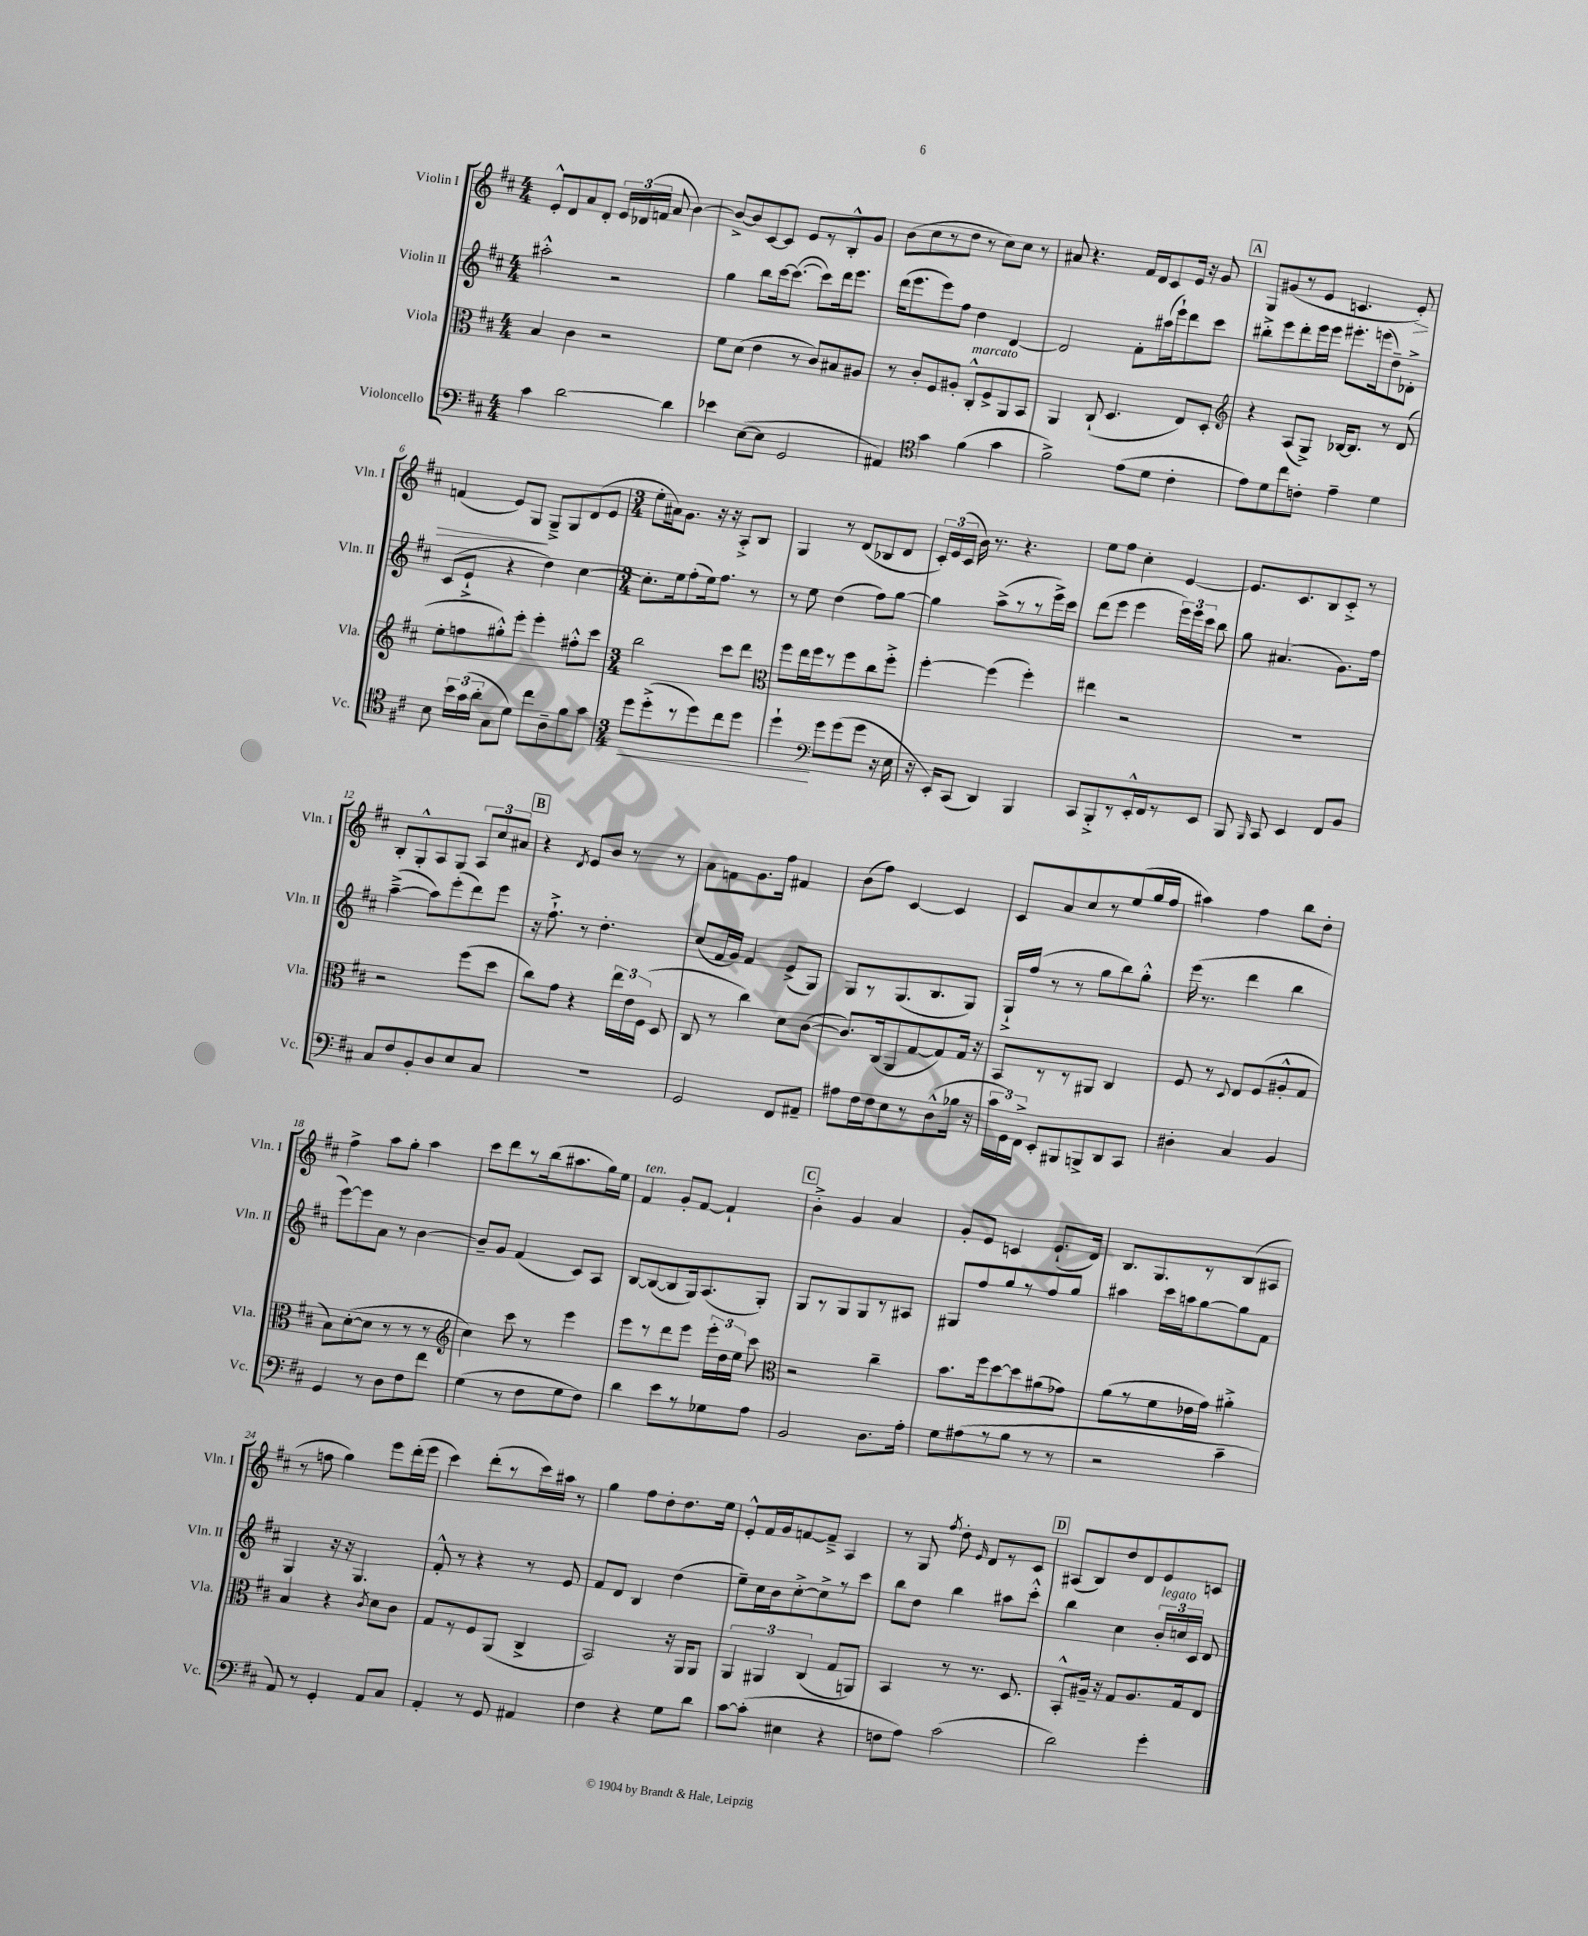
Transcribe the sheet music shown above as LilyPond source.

<<
\new StaffGroup <<
\new Staff = "s0" \with { instrumentName = "Violin I" shortInstrumentName = "Vln. I" } {
    \clef treble \key d \major \numericTimeSignature \time 4/4
    \autoBeamOff e'8[-.-^ d'8 a'8 d'8]-. \tuplet 3/2 { e'16[ des'16( f'16] } a'8 b'4~) |
    b'8[~-> b'8 cis'8~ cis'8] e'8[ r8 b8-.-^ g'8] |
    b'8[( cis''8 r8 d''8] r8 cis''8[) cis''8] r8 |
    ais'8 r4. fis'16[ d'16 cis'8 e'16] r16 g'8 |
    \mark \markup { \box "A" } g8[ gis'8( r8 e'8] c'4. e'8-.\>) |
    f'4( e'8[) g8]\! g8[---> g8 d'8( e'8] |
    \numericTimeSignature \time 3/4 e''8[-. ais'16) g'8.] r16 r16 a8[-.-> b8] |
    g4 r8 d'8[( bes8 d'8] |
    \tuplet 3/2 { cis'16[-.) e'16( cis'16] } b'16) r8. r4. |
    e''8[ fis''8] cis''4-. e'4~ |
    e'8.[ cis'8. b8 cis'8]-.-> r8 |
    b8[-. g8-.-^ a8 g8] \tuplet 3/2 { a8[ cis''8 ais'8] } |
    \mark \markup { \box "B" } r4 \acciaccatura { d'8 } e'8[ b'8] r8 r8 |
    a'8[ f'8 g'8. fis''16] fis'4 |
    b'8[( fis''8]) cis'4~ cis'4 |
    cis'8[ a'8 cis''8 r8 e''8( g''16 fis''16] |
    ais''4) fis''4 b''8[ d''8]-. |
    fis''4-> a''8[ g''8]-. a''4 |
    cis'''8[ d'''8 r8 b''16( ais''8. g''16) e''16] |
    fis'4^\markup { \italic "ten." } g'8[-. fis'8]~ fis'4-! |
    \mark \markup { \box "C" } b'4-.-> g'4 a'4 |
    g'8[-. e'8] c'4 e'8.[-!( d'16]) |
    b8.[ g8. r8 b8( ais8] |
    r8 f''8 g''4) e'''8[ d'''16-.( e'''16] |
    cis'''4) d'''8[-.( r8 cis'''16) ais''16] r8 |
    g''4 fis''8[ d''8-. d''8. e''16] |
    e'8[-.-^ fis'16 g'16 f'8~ f'8]---> a4 |
    r8 g8 \acciaccatura { fis''8 } d''8-. \grace { e'16 } d'8[ r8 cis'8] |
    \mark \markup { \box "D" } ais8[( b8) d''8 d'8 e'8 c'8] \bar "|." |
}
\new Staff = "s1" \with { instrumentName = "Violin II" shortInstrumentName = "Vln. II" } {
    \clef treble \key d \major \numericTimeSignature \time 4/4
    \autoBeamOff ais''2-.-^ r2 |
    g''4 b''8[ cis'''16~ cis'''8.]~( cis'''8[) d'''16 e'''8.] |
    d'''16[( e'''8. e'''8) fis''8] d''4 d'4~ |
    d'2 fis'8[-. ais''16( e'''16-!) d'''8 cis'''8] |
    \mark \markup { \box "A" } bis''8[-.-> e'''8 d'''8-. e'''16 e'''16] eis'''8.[-. e'''16( d''8--) des'8]-.-> |
    cis'8[( e'8]-!-> r4 d''4) cis''4~ |
    \numericTimeSignature \time 3/4 cis''8.[-. e''16 fis''8-.( e''16) fis''8.] r8 |
    r8 e''8 d''4( fis''8[) g''8]~ |
    g''4 a''8[->( r8 r8 e'''16->) cis'''16] |
    d'''8[( e'''8] e'''4 \tuplet 3/2 { e'''16[) e'''16 cis'''16] } b''8 |
    g''8 ais'4.( g'8.[) fis''16] |
    a''4~--->( a''8[) e'''8-.( d'''8) e'''8] |
    \mark \markup { \box "B" } r16 fis''8.-!-> r8 d''4.-. |
    cis''8[( fis'16 g'16]) fis'4 e'8[->( g8]) |
    g8[ r8 g8.( b8. g8]) |
    g16[-!-> fis''16]( r8 r8 g''8[ b''8) g''8]-.-^ |
    e'''16( r8. d'''4 b''4 |
    e'''8[~) e'''8 a'8] r8 b'4~ |
    b'8[-- g'8] fis'4( cis'8[) a8] |
    b8[~ b8~( b8 g16) a8.( g8]-.) |
    \mark \markup { \box "C" } g8[ r8 g8 g8 r8 ais8] |
    gis8[ fis''8 g''8 r8 fis''8 g''8] |
    ais''4 cis'''16[ a''16 g''8~ g''8 fis'8] |
    g4 r16 r16 g4. |
    fis'8-.-^ r8 r4 r8 e'8 |
    fis'8[ d'8] b4 d''4( |
    e''8[--) cis''16 b'16 cis''8~-.-> cis''8-> r8 cis'''8] |
    b''8[ d''8] b''4 ais''8[ cis'''8]-.-^ |
    \mark \markup { \box "D" } b''4 cis''4 \tuplet 3/2 { b'16[-.^\markup { \italic "legato" } c''16 cis'16] } d'8 \bar "|." |
}
\new Staff = "s2" \with { instrumentName = "Viola" shortInstrumentName = "Vla." } {
    \clef alto \key d \major \numericTimeSignature \time 4/4
    \autoBeamOff b4 cis'4 r2 |
    fis'8[ d'8]( e'4 r8 cis'8[) bis8 ais8] |
    r8 cis'8[-. fis8 ais8]-. cis8[-.-^^\markup { \italic "marcato" } fis8-> a,8 b,8] |
    a,4 cis8-!( d4. e8[) d8]-. |
    \mark \markup { \box "A" } \clef treble r4 a8[( g8]->) bes16[~ bes8.] r8 d'8( |
    e''8[-. f''8 gis''8-.-^) e'''8]-. e'''4-. fis''8[-.-^ cis'''8] |
    \numericTimeSignature \time 3/4 b''2 cis'''8[ d'''8] |
    \clef alto fis''8[ e''16 fis''16 r8 fis''8 cis''8 fis''8]-.-> |
    fis''4~-. fis''4( fis''4-.) |
    eis''4 r2 |
    R2. |
    r2 fis''8[( d''8] |
    \mark \markup { \box "B" } cis''8[) g'8] r4 \tuplet 3/2 { e''16[ e'16 fis16]( } d8 |
    cis8 r8 cis''4) d'8[ cis'8]~( |
    cis'8.[) cis16( a,8 g8~ g8) g16] r16 |
    b,8[ r8 r8 ais,8] cis4 |
    fis8 r8 \appoggiatura { d8 } e8[ fis8( ais8-.-^ g8] |
    b8[) d'8~-.( d'8] r8 r8 r8 |
    \clef treble cis''4) cis'''8 r8 e'''4 |
    e'''8[ r8 d'''8 e'''8] \tuplet 3/2 { e'''16[-. d''16 e''16] } cis'''8 |
    \mark \markup { \box "C" } \clef alto r2 cis''4-- |
    b'8.[ fis''16 d''8~ d''8 ais'8( ges'8]) |
    a'8[( r8 fis'8 ees'16 g'16]) ais'4-.-> |
    b4 r4 \acciaccatura { cis'8 } d'8[ cis'8] |
    g8[ r8 fis8 a,8]( cis4-> |
    b,2) r16 a,16[ a,8] |
    \tuplet 3/2 { a,4 ais,4 cis4( } g8[ a,8]) |
    b,4 r8 r8. d8. |
    \mark \markup { \box "D" } b,8[-.-^ ais16]-- r16 g8[ ais8. g16 e8] \bar "|." |
}
\new Staff = "s3" \with { instrumentName = "Violoncello" shortInstrumentName = "Vc." } {
    \clef bass \key d \major \numericTimeSignature \time 4/4
    \autoBeamOff cis'4 d'2~ d'4 |
    ees'4 e8[~( e8] g,2 |
    ais,4) \clef tenor g'4 fis'4( g'4 |
    fis'2->) e'8[( d'8] cis'4-. |
    \mark \markup { \box "A" } e'8[) d'8 cis''8 c'8]-. e'4-- d'4 |
    b8 \tuplet 3/2 { b'16[ g'16( a'16]-. } g8[ d'8]) cis''8[ a8-- fis'8 g'8] |
    \numericTimeSignature \time 3/4 d''8[\< d''8-.->( r8 d''8) cis''8 d''8] |
    d''4-!\! \clef bass g'8[ g'8( g'8] r16 e16 |
    r16 e,16[-.) cis,8]( d,4) b,,4 |
    cis,8[ b,,8-.-> r8 e,16-.-^ fis,16 r8 e,8] |
    b,,8 \grace { b,,16 } cis,8 e,4 fis,8[ b,8] |
    cis8[ fis8 b,8-. d8 e8 cis8] |
    \mark \markup { \box "B" } R2. |
    g,2 fis,8[ ais,8]-- |
    ais8[ fis16 fis16 e8 r8 d8-^( bes16] r16 |
    \tuplet 3/2 { cis'16[ g,16) fis,16]-> } e,8[-. bis,,8 b,,8-> d,8 cis,8] |
    dis4-. cis4 b,4 |
    g,4 r8 d8[ fis8 fis'8] |
    g4( r8 fis8[ g8 fis8]) |
    d'4 e'8[ r8 ges8 a8] |
    \mark \markup { \box "C" } b,2 d8.[ a16]-. |
    g8[ ais8( r8 b8] r8 r8 |
    r2 cis'4-- |
    a,8) r8 g,4-. a,8[ cis8] |
    a,4-. r8 g,8 ais,4 |
    fis4 r4 g8[ d'8] |
    cis'8[~ cis'8]-.( eis4 r4 |
    f8[ a8]) cis'2( |
    \mark \markup { \box "D" } d'2) g'4-. \bar "|." |
}
>>
>>
